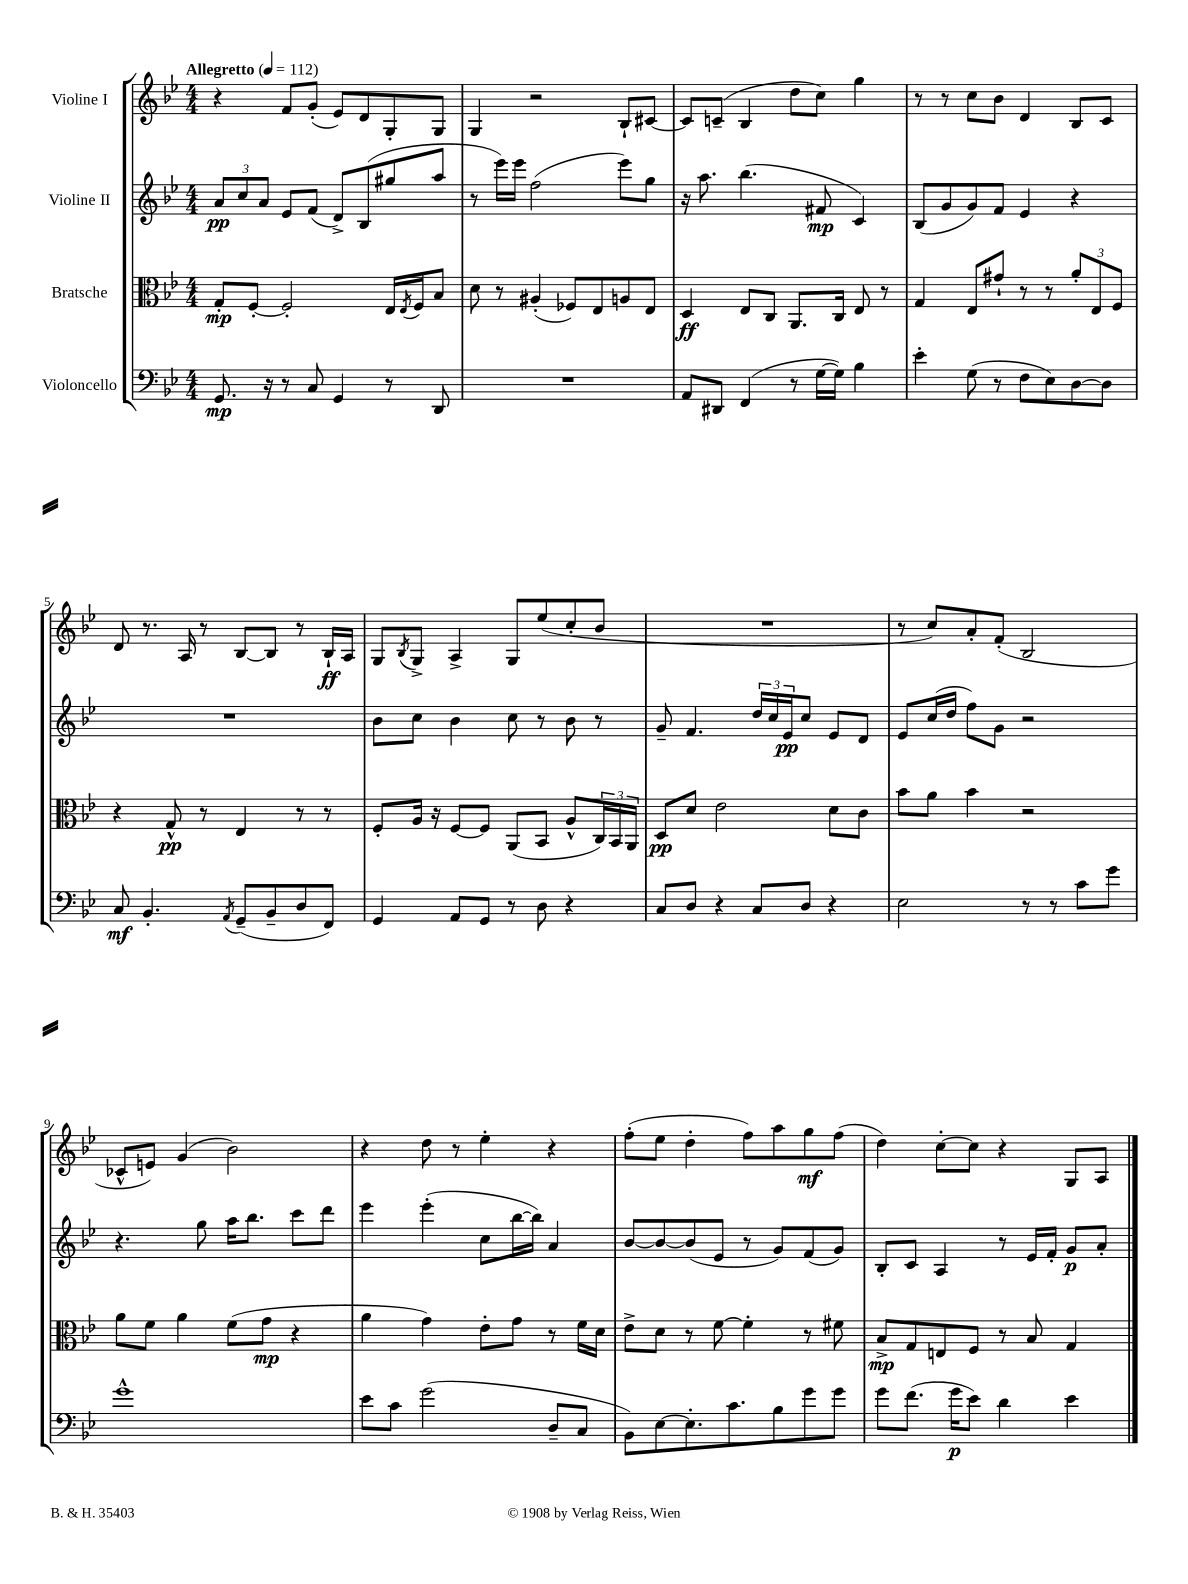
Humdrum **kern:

**kern	**dynam	**kern	**dynam	**kern	**dynam	**kern	**dynam
*part4	*part4	*part3	*part3	*part2	*part2	*part1	*part1
*staff4	*staff4	*staff3	*staff3	*staff2	*staff2	*staff1	*staff1
*I"Violoncello	*	*I"Bratsche	*	*I"Violine II	*	*I"Violine I	*
*clefF4	*	*clefC3	*	*clefG2	*	*clefG2	*
*k[b-e-]	*	*k[b-e-]	*	*k[b-e-]	*	*k[b-e-]	*
*M4/4	*	*M4/4	*	*M4/4	*	*M4/4	*
*MM112	*	*MM112	*	*MM112	*	*MM112	*
=1	=1	=1	=1	=1	=1	=1	=1
!	!	!	!	!	!	!LO:TX:a:B:t=Allegretto	!
8.GG/	mp	8G'/L	mp	12a/L	pp	4r	.
.	.	.	.	12cc/	.	.	.
.	.	[8F'/J	.	.	.	.	.
.	.	.	.	12a/J	.	.	.
16r	.	.	.	.	.	.	.
8r	.	2F'/]	.	8e-/L	.	8f/L	.
8C/	.	.	.	(8f/J	.	(8g'/J	.
4GG/	.	.	.	8d^/L)	.	8e-/L)	.
.	.	.	.	(8B-/	.	8d/	.
8r	.	16E-/LL	.	8gg#X/	.	8G'/	.
.	.	8qE-/	.	.	.	.	.
.	.	16F/J	.	.	.	.	.
8DD/	.	8B-/J	.	8aa/J	.	8G/J	.
=2	=2	=2	=2	=2	=2	=2	=2
1r	.	8d\	.	8r	.	4G/	.
.	.	8r	.	16eee-\LL)	.	.	.
.	.	.	.	16eee-\JJ	.	.	.
.	.	(4A#X'/	.	(2ff\	.	2r	.
.	.	8F-X/L)	.	.	.	.	.
.	.	8E-/	.	.	.	.	.
.	.	8An/	.	8eee-\L)	.	8B-`/L	.
.	.	8E-/J	.	8gg\J	.	[8c#X/J	.
=3	=3	=3	=3	=3	=3	=3	=3
8AA/L	.	4D/	ff	16r	.	8c#/L]	.
.	.	.	.	8.aa\	.	.	.
8DD#X/J	.	.	.	.	.	(8cn~/J	.
(4FF/	.	8E-/L	.	(4.bb-\	.	4B-/	.
.	.	8C/J	.	.	.	.	.
8r	.	8.AA/L	.	.	.	8dd\L	.
[16G\LL	.	.	.	8f#X/	mp	8cc\J)	.
16G\JJ])	.	16C/Jk	.	.	.	.	.
4B-\	.	8E-/	.	4c/)	.	4gg\	.
.	.	8r	.	.	.	.	.
=4	=4	=4	=4	=4	=4	=4	=4
4e-'\	.	4G/	.	(8B-/L	.	8r	.
.	.	.	.	8g/	.	8r	.
(8G\	.	8E-/L	.	8g/)	.	8cc\L	.
8r	.	8g#X`/J	.	8f/J	.	8b-\J	.
8F\L	.	8r	.	4e-/	.	4d/	.
8E-\)	.	8r	.	.	.	.	.
[8D\	.	12a'/L	.	4r	.	8B-/L	.
.	.	12E-/	.	.	.	.	.
8D\J]	.	.	.	.	.	8c/J	.
.	.	12F/J	.	.	.	.	.
!!LO:LB:g=z
=5	=5	=5	=5	=5	=5	=5	=5
8C/	mf	4r	.	1r	.	8d/	.
4.BB-'/	.	.	.	.	.	8.r	.
.	.	8G^^/	pp	.	.	.	.
.	.	.	.	.	.	16A/	.
.	.	8r	.	.	.	8r	.
8qAA/	.	.	.	.	.	.	.
(8GG~/L	.	4E-/	.	.	.	[8B-/L	.
8BB-~/	.	.	.	.	.	8B-/J]	.
8D/	.	8r	.	.	.	8r	.
8FF/J)	.	8r	.	.	.	16B-`/LL	ff
.	.	.	.	.	.	16A/JJ	.
=6	=6	=6	=6	=6	=6	=6	=6
4GG/	.	8F'/L	.	8b-\L	.	8G/L	.
.	.	.	.	.	.	8qB-/	.
.	.	16A/Jk	.	8cc\J	.	8G^/J	.
.	.	16r	.	.	.	.	.
8AA/L	.	[8F/L	.	4b-\	.	4A^/	.
8GG/J	.	8F/J]	.	.	.	.	.
8r	.	(8AA/L	.	8cc\	.	8G/L	.
8D\	.	8BB-/J	.	8r	.	(8ee-/	.
4r	.	8A^^/L	.	8b-\	.	8cc'/	.
.	.	24C/L)	.	8r	.	8b-/J	.
.	.	24BB-/	.	.	.	.	.
.	.	24AA/JJ	.	.	.	.	.
=7	=7	=7	=7	=7	=7	=7	=7
8C/L	.	8D/L	pp	8g~/	.	1r	.
8D/J	.	8d/J	.	4.f/	.	.	.
4r	.	2e-\	.	.	.	.	.
8C/L	.	.	.	24dd/LL	.	.	.
.	.	.	.	24cc/	.	.	.
.	.	.	.	24e-/J	pp	.	.
8D/J	.	.	.	8cc/J	.	.	.
4r	.	8d\L	.	8e-/L	.	.	.
.	.	8c\J	.	8d/J	.	.	.
=8	=8	=8	=8	=8	=8	=8	=8
2E-\	.	8b-\L	.	8e-/L	.	8r	.
.	.	8a\J	.	(16cc/L	.	8cc/L)	.
.	.	.	.	16dd/JJ	.	.	.
.	.	4b-\	.	8ff\L)	.	8a'/	.
.	.	.	.	8g\J	.	(8f'/J	.
8r	.	2r	.	2r	.	2B-/	.
8r	.	.	.	.	.	.	.
8c\L	.	.	.	.	.	.	.
8g\J	.	.	.	.	.	.	.
!!LO:LB:g=z
=9	=9	=9	=9	=9	=9	=9	=9
1g^^	.	8a\L	.	4.r	.	8c-X^^/L	.
.	.	8f\J	.	.	.	8en/J)	.
.	.	4a\	.	.	.	(4g/	.
.	.	.	.	8gg\	.	.	.
.	.	(8f\L	.	16aa\KL	.	2b-\)	.
.	.	.	.	8.bb-\J	.	.	.
.	.	8g\J	mp	.	.	.	.
.	.	4r	.	8ccc\L	.	.	.
.	.	.	.	8ddd\J	.	.	.
=10	=10	=10	=10	=10	=10	=10	=10
8e-\L	.	4a\	.	4eee-\	.	4r	.
8c\J	.	.	.	.	.	.	.
(2g\	.	4g\)	.	(4eee-'\	.	8dd\	.
.	.	.	.	.	.	8r	.
.	.	8e-'\L	.	8cc\L	.	4ee-'\	.
.	.	8g\J	.	[16bb-\L	.	.	.
.	.	.	.	16bb-\JJ])	.	.	.
8D~/L	.	8r	.	4a/	.	4r	.
8C/J	.	16f\LL	.	.	.	.	.
.	.	16d\JJ	.	.	.	.	.
=11	=11	=11	=11	=11	=11	=11	=11
8BB-\L)	.	8e-^\L	.	[8b-/L	.	(8ff'\L	.
[8E-\	.	8d\J	.	8b-/_	.	8ee-\J	.
8.E-'\]	.	8r	.	(8b-/]	.	4dd'\	.
.	.	[8f\	.	8e-/J	.	.	.
8.c\	.	.	.	.	.	.	.
.	.	4f'\]	.	8r	.	8ff\L)	.
8B-\	.	.	.	8g/L)	.	8aa\	.
8g\	.	8r	.	(8f/	.	8gg\	mf
8g\J	.	8f#X\	.	8g/J)	.	(8ff\J	.
=12	=12	=12	=12	=12	=12	=12	=12
8g\L	.	8B-^/L	mp	8B-'/L	.	4dd\)	.
(8.f\J	.	8G/	.	8c/J	.	.	.
.	.	8En/	.	4A/	.	[8cc'\L	.
16g\KL	p	.	.	.	.	.	.
8e-\J)	.	8F/J	.	.	.	8cc\J]	.
4d\	.	8r	.	8r	.	4r	.
.	.	8B-/	.	16e-/LL	.	.	.
.	.	.	.	16f'/JJ	.	.	.
4e-\	.	4G/	.	8g/L	p	8G/L	.
.	.	.	.	8a'/J	.	8A/J	.
==	==	==	==	==	==	==	==
*-	*-	*-	*-	*-	*-	*-	*-
